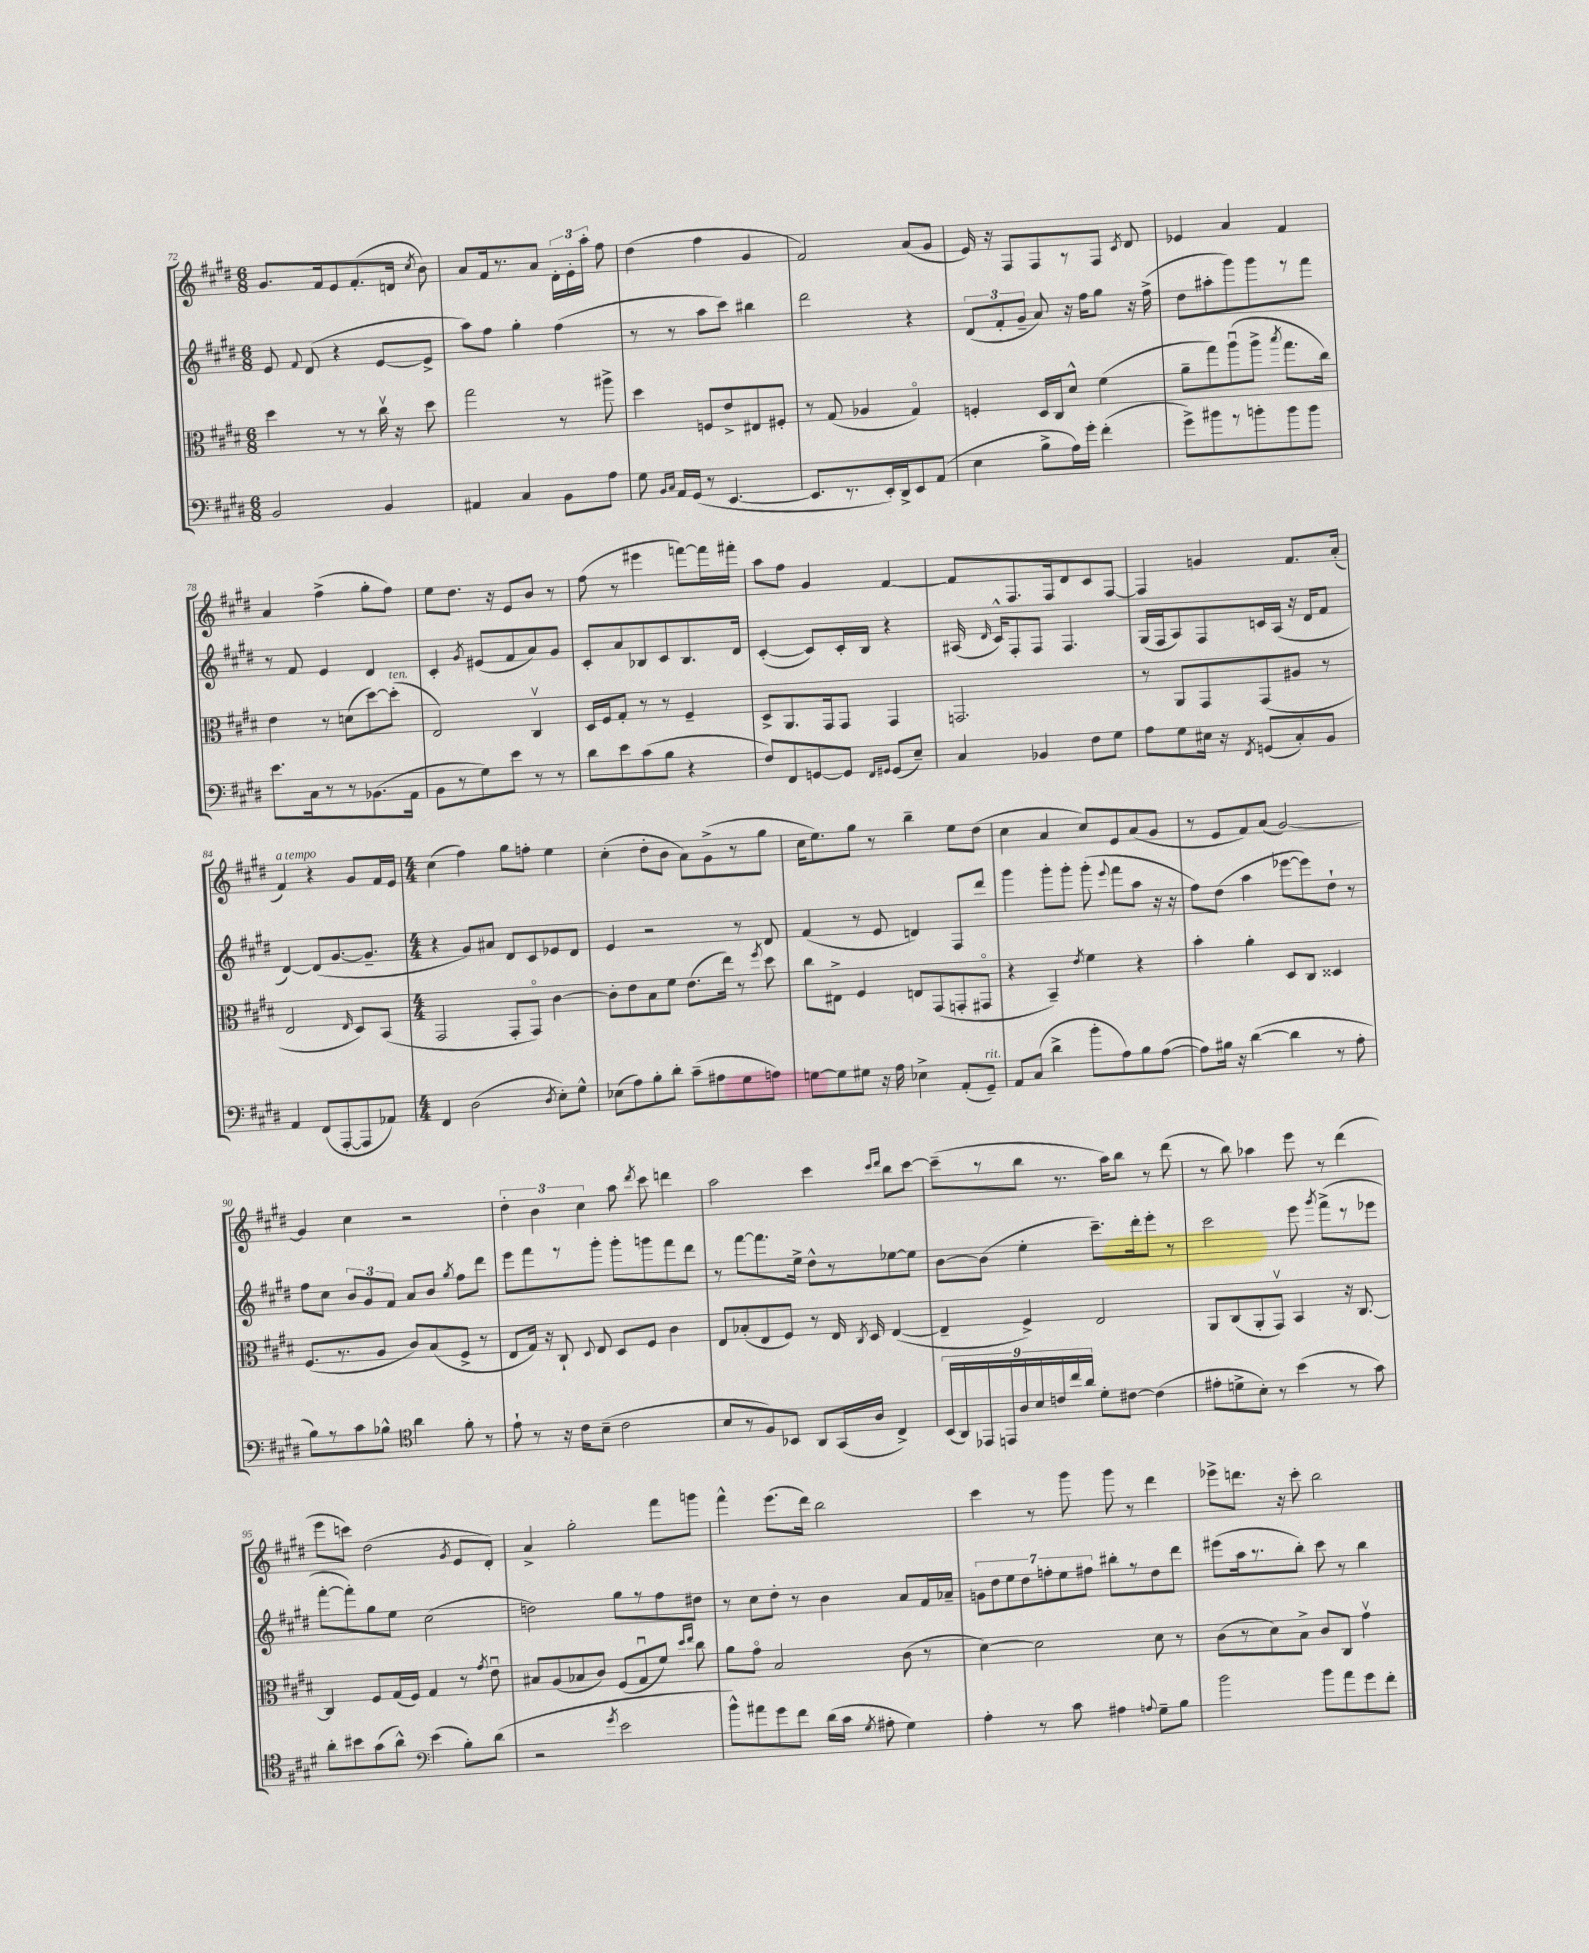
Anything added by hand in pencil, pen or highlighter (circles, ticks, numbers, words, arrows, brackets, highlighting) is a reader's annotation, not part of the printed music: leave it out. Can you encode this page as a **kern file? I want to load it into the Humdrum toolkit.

**kern	**kern	**kern	**kern
*staff4	*staff3	*staff2	*staff1
*clefF4	*clefC3	*clefG2	*clefG2
*k[f#c#g#d#]	*k[f#c#g#d#]	*k[f#c#g#d#]	*k[f#c#g#d#]
*M6/8	*M6/8	*M6/8	*M6/8
2BB	4dd#	8e	8.g#
.	.	8qqf#	.
.	.	(8d#	.
.	.	.	16f#
.	8r	4r	8e
.	8r	.	(8.f#'
4BB	16cc#v	[8e	.
.	16r	.	16d
.	.	.	8qcc#
.	8dd#	8e^]	8b)
=	=	=	=
4AA#	2gg#	8aa)	8a
.	.	8ff#	16f#
.	.	.	8.r
4C#	.	4gg#'	.
.	.	.	8a
8BB	8r	(4ff#	24d#'
.	.	.	24e'
.	.	.	24aa'
8A	8aa#^	.	8ff#
=	=	=	=
8G#	4dd#	8r	(4dd#
16qqBB	.	.	.
16qqC#	.	.	.
16AA	.	8r	.
(16GG#	.	.	.
8r	8F	8aa	4ff#
[4.EE	8e^	8ccc#)	.
.	8E#	4bb#	4g#
.	8F#'	.	.
=	=	=	=
8.EE]	8r	2ddd#	2f#)
.	(8G#	.	.
8.r	.	.	.
.	4A-	.	.
16EE')	.	.	.
16DD#^	.	.	.
8EE	4G#o)	4r	(8a
(8AA	.	.	8g#
=	=	=	=
4E	4F'	(12d#	16e)
.	.	.	16r
.	.	12f#'	.
.	.	.	8F#
.	.	12g#~	.
8B^	16D#	8a)	8F#
.	16C#	.	.
16A)	8d#^^	16r	8r
16g#'	.	16ff#	.
(4f#'	(4f#	8gg#	8F#
.	.	.	8qc#
.	.	16r	8d#
.	.	(16ff#^	.
=	=	=	=
8g#^)	8a~	8dd#	4e-
8b#	8gg#)	8aa#'	.
8r	(8aau	8ggg#)	4a
8b'	8aa^	8ggg#	.
.	8qbb	.	.
8b	8.gg#	8r	4f#
8b	.	8fff#	.
.	16cc#)	.	.
=	=	=	=
8.e	4e	8r	4a
.	.	8f#	.
16C#	.	.	.
8r	8r	4e	(4ff#^
8r	(8d	.	.
(8.BB-	[8dd#)	4d#	8gg#'
.	(8dd#']	.	8ff#)
16AA	.	.	.
=	=	=	=
8BB	2E)	4c#'	8ee
8r	.	.	8.dd#
.	.	8qg#	.
8G#)	.	(8e#	.
.	.	.	16r
8e	.	8f#	8e
8r	4C#v	8a)	8b
8r	.	8g#	8r
=	=	=	=
8d#	16D#	8c#'	(8ff#
.	16F#	.	.
8e	8G#'	8a	8r
(8c#	8r	8B-	4eee#
8B	8r	8c#	.
4r	4F#~	8.B-	[8fff)
.	.	.	16fff]
.	.	16d#	16fff#'
=	=	=	=
8F#)	8D#^	([4c#'	8aa
8FF#	8.AA	.	8ff#
[8GG	.	8c#])	4g#
.	16GG#	.	.
8GG]	8GG#	16c#'	.
.	.	16B	.
16qqFF#	.	.	.
16qqGG#	.	.	.
(8GG#	4GG#	4r	[4f#
8E~)	.	.	.
=	=	=	=
4C#	2.GG	(16A#	8f#]
.	.	16qqd#	.
.	.	16c#^^)	.
.	.	8F#'	8.F#
4BB-	.	8F#	.
.	.	.	16F#
.	.	4.F#	8d#
8F#	.	.	8c#
8G#	.	.	[8F#
=	=	=	=
8A	8r	(16G#	4F#]
.	.	16F#	.
8G#	8AA	8A)	.
16E#	8GG#	8F#	4g
16r	.	.	.
8qFF#	.	.	.
(8GG	(8GG#	16c	.
.	.	(16A	.
8C#')	8A#	16r	8.f#
.	.	16d#	.
8BB	8r	8f#	.
.	.	.	(16a'
=	=	=	=
4AA	2E	[4d#)	4f#)
(8FF#	.	(8d#]	4r
[8AAA'	.	[8.g#	.
.	16qqE	.	.
8AAA]	8D#)	.	8g#
.	.	8.g#~]	.
8AA-)	(8BB	.	16f#
.	.	.	16e
=	=	=	=
*M4/4	*M4/4	*M4/4	*M4/4
4FF#	2GG#	4r	(4cc#
(2D#	.	8g#)	4ff#)
.	.	8a#	.
.	8GG#'	8d#	8gg#
.	8GG#o)	8c#	8ff'
8qD#	.	.	.
8E')	[4c#	8e-	4ee
8G#^^	.	8d#	.
=	=	=	=
(8E-	8c#']	4e	(4cc#'
8A)	8e	.	.
8B'	8B	2r	8dd#'
8d#'	8f#	.	8b
(8c#~	(8.e	.	8a)
8A#	.	.	(8g#^
.	16ee)	.	.
8G#	8r	8r	8r
.	8qff#	.	.
8A)	8dd#	8d#	8gg#
=	=	=	=
[8G	8cc#	(4f#	16cc#
.	.	.	8.ee)
8G]	8E#^	.	.
8G#	4F#	8r	8gg#
16r	.	8e	8r
16A	.	.	.
4E-^	8E	4d)	4bb~
.	(8GG#	.	.
(8AA'	8GG'	8F#	8ee
8GG#~)	8GG#o	8ddd#	(8dd#
=	=	=	=
8AA	4r	4ggg#	4cc#
(8C#	.	.	.
4d#^	4BB~)	8ggg#'	4a
.	.	8ggg#'	.
.	8qe	.	.
8b'	4f#	(8ggg#'	8cc#)
.	.	8qqeee	.
8A)	.	8fff#	8e
8B	4r	8aa	(8a
([8A	.	16r	8g#
.	.	16r	.
=	=	=	=
8A])	4b'	8ff#)	8r
16B#	.	(8dd#	8e
16r	.	.	.
([4d#	4a'	4aa	8f#)
.	.	.	(8a
4d#]	8D#	[8eee-	[2g#)
.	8C#	8eee-])	.
8r	4D##	8dd#`	.
8A'	.	8r	.
=	=	=	=
8B)	(8.F#	8ff#	4g#]
8r	.	8cc#	.
.	8.r	.	.
8c#	.	12b	4cc#
.	.	12g#	.
8B-^^	8A	.	.
.	.	12f#	.
*clefC4	*	*	*
4a	8c#)	8a	2r
.	(8B	8b	.
.	.	8qgg#	.
8f#'	8F#^	8ff#	.
8r	8r	8ddd#	.
=	=	=	=
8e`	8E	8eee	6dd#'
8r	16G#)	8fff#	.
.	.	.	6b
.	16r	.	.
16r	8C#`	8r	.
16c#	.	.	.
.	.	.	6cc#
.	8qqD#	.	.
(8B~	8E	8ggg#'	.
2c#	8D#	8ggg#'	8aa
.	.	.	8qddd#
.	8F#	8ggg	8ccc#
.	4c#	8fff#	4ddd
.	.	8ddd#	.
=	=	=	=
8B	8E	8r	2aa
8r	(8B-'	[8fff#	.
8F#)	8E	8.fff#]	.
8BB-	8F#)	.	.
.	.	16ee^	.
8AA	8r	8dd#^^	4ccc#
(16GG#	16E	8r	.
.	8qC#	.	.
16A	16D#	.	.
.	.	.	16qqccc#
.	.	.	16qqddd#
4C#^)	([4E	[8ee-	8bb
.	.	8ee-]	[8ccc#
=	=	=	=
(18BB	4E~]	[8b	(8ccc#~]
18AA)	.	.	.
18EE-	.	.	.
.	.	(8b]	8r
18EE	.	.	.
18A	.	.	.
.	4F#^)	4ee'	8bb
18B	.	.	.
18c	.	.	.
.	.	.	8.r
18cc#	.	.	.
18a	.	.	.
8d#'	2E	8.ccc#~)	.
.	.	.	16aa)
[8c#	.	.	8bb
.	.	16ddd#'	.
(4c#]	.	8eee'	8r
.	.	8r	(8ddd#
=	=	=	=
8e#'	8AA	2ccc#	8r
8d^	(8C#	.	8bb)
8B')	8AA'	.	4aa-
8r	8GG#v)	.	.
(4b	4BB	8eee	8eee
.	.	8qggg#	.
.	.	(8fff#^	8r
8r	16r	8r	(4ddd#
.	[8.C#	.	.
8g#)	.	8eee-	.
=	=	=	=
8a'	4C#]	[8fff#'	8eee
8b#	.	8fff#'])	8ccc)
(8g#	8F#	8gg#	(2dd#
8a^^)	(16G#	8ee	.
.	16F#)	.	.
*clefF4	*	*	*
(4e	4G#	(2cc#	.
.	.	.	8qg#
8B')	8r	.	8e
.	8qg#	.	.
(8d#	8eu	.	8d#')
=	=	=	=
2r	8B#	2dd)	4a^
.	(8A	.	.
.	8B-	.	2gg#'
.	8c#)	.	.
8qg#	.	.	.
2e	(8F#	8gg#	.
.	8G#u	8r	.
.	8f#)	8ff#	8fff#
.	16qqdd#	.	.
.	16qqee	.	.
.	8cc#	8dd#	8ggg
=	=	=	=
8b^^)	8a	8r	4fff#^^
8a#	8g#o	8cc#	.
8g#	2B	8dd#'	(8.eee
8f#	.	8r	.
.	.	.	16ddd#)
(16d#	.	4b	2bb
16c#	.	.	.
8qG#	.	.	.
8A#'	.	.	.
4G#)	(8c#	8a	.
.	8r	16f#	.
.	.	16a-~	.
=	=	=	=
4A'	[4d#)	14g	4ccc#
.	.	14dd#	.
.	.	14ee	.
.	.	14dd#	.
8r	2d#]	.	8r
.	.	14ff'	.
.	.	14ee	.
8c#	.	.	8ggg#
.	.	14ff#	.
4A#	.	8bb#'	8ggg#
.	.	8r	8r
8qqA	.	.	.
8G#~	8d#	8dd#	4ddd#
8B	8r	8ddd#	.
=	=	=	=
2b	(8c#	(8eee#	8eee-^
.	8r	16aa	8.ddd
.	.	8.r	.
.	8d#)	.	.
.	.	.	16r
.	8B^	8bb')	8ccc#'
8b	8c#	8ccc#	2bb
8a	8C#	8r	.
8g#	4g#v	4bb	.
8f#'	.	.	.
==	==	==	==
*-	*-	*-	*-
